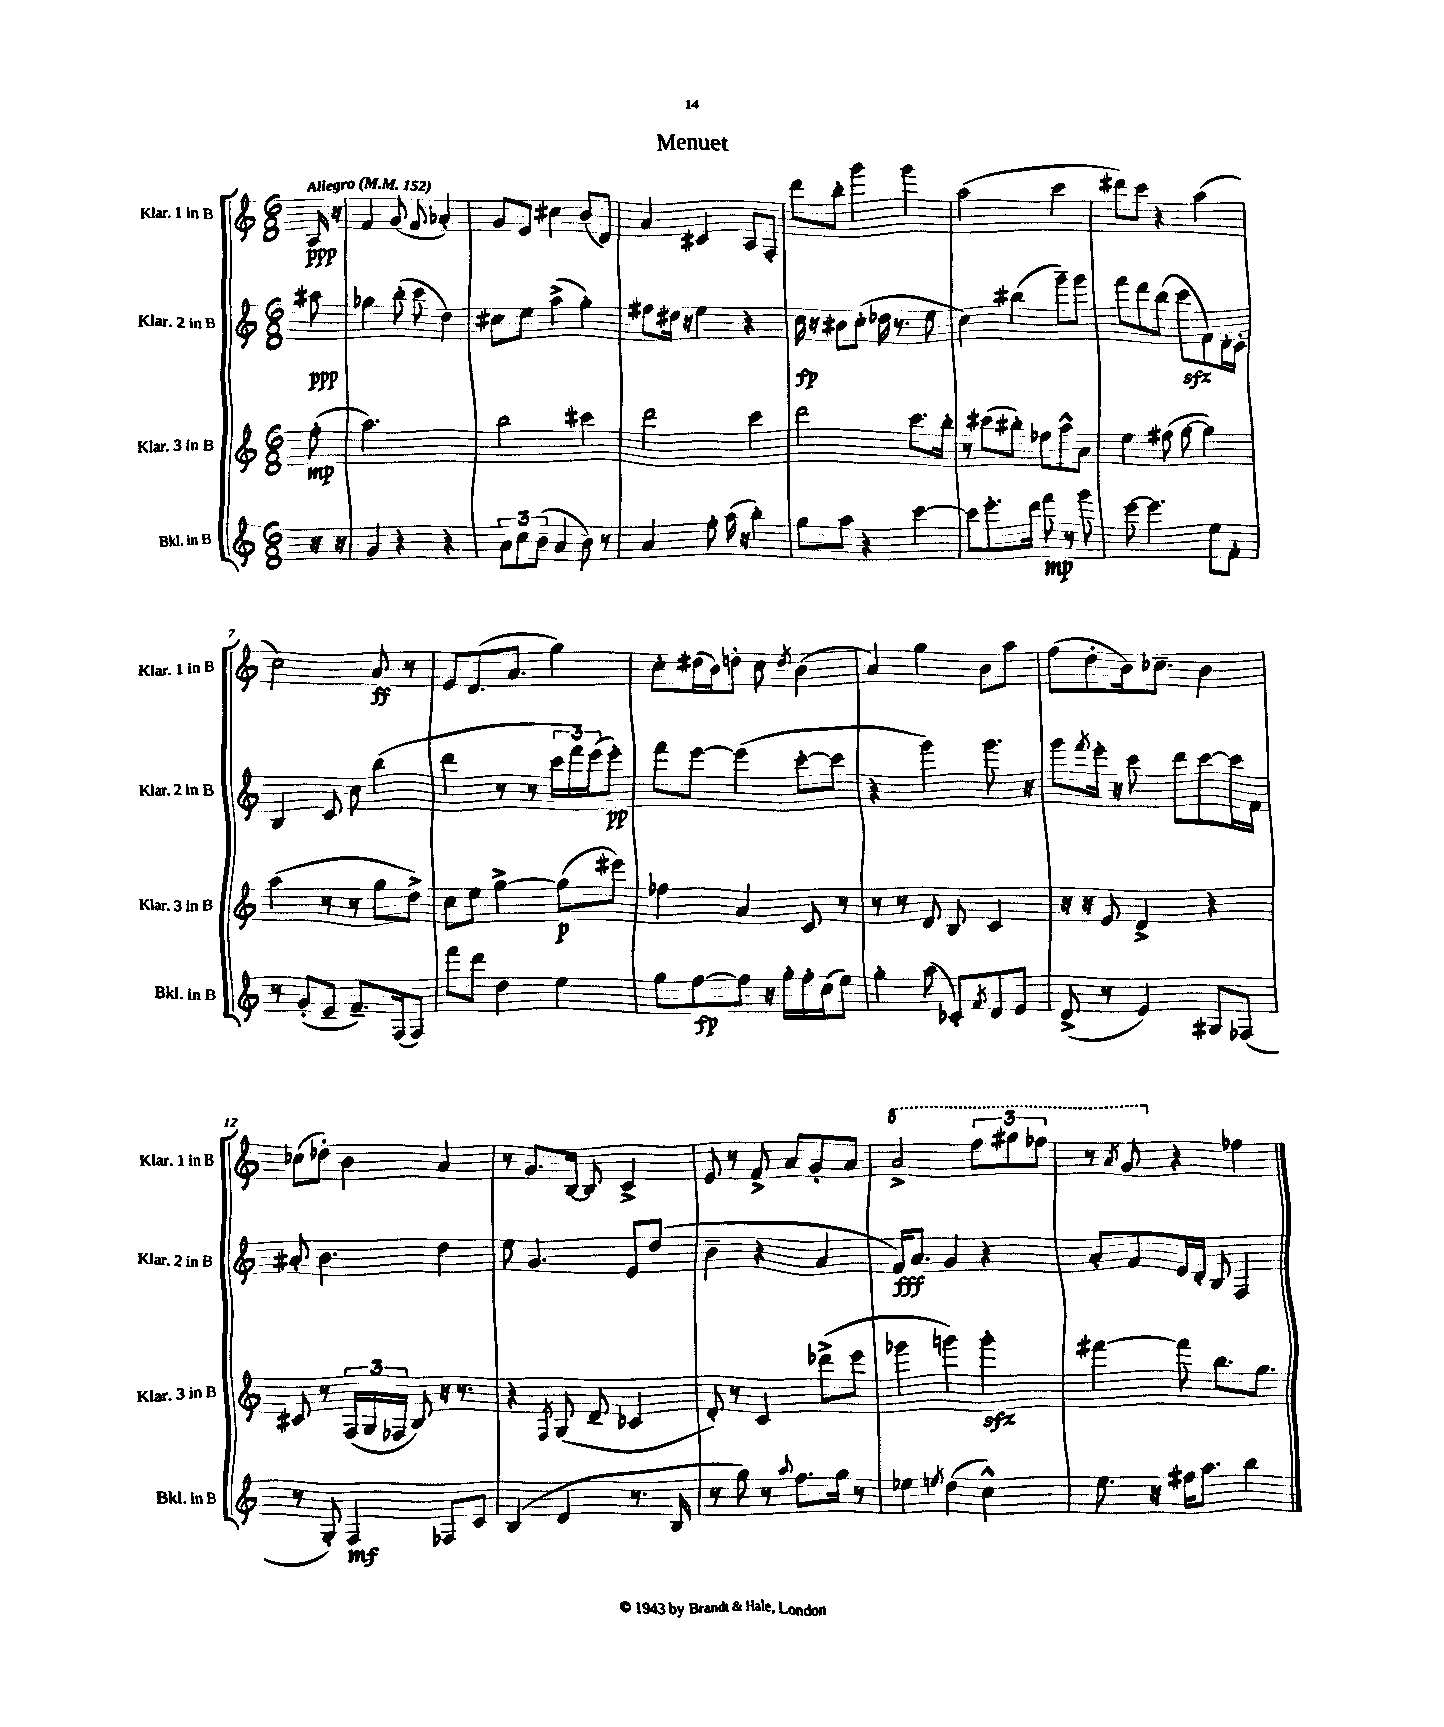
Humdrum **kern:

**kern	**kern	**kern	**kern
*staff4	*staff3	*staff2	*staff1
*clefG2	*clefG2	*clefG2	*clefG2
*k[]	*k[]	*k[]	*k[]
*M6/8	*M6/8	*M6/8	*M6/8
*MM152	*MM152	*MM152	*MM152
16r	(8ff'\	8aa#\	16A/
16r	.	.	16r
=	=	=	=
4g/	2.aa\)	4gg-\	4f/
4r	.	(8bb'\	(8g/
.	.	8ccc\	8f/
4r	.	4dd\)	4a-'/)
=	=	=	=
12a\L	2bb\	8cc#\L	8g/L
12cc\	.	.	.
.	.	8ee\J	8e/J
(12b\J	.	.	.
4a/	.	(4aa^\	4cc#\
8b\)	4ccc#\	4gg'\)	(8b/L
8r	.	.	8d/J)
=	=	=	=
4a/	2ddd\	8ff#\L	4a/
.	.	16dd#\Jk	.
.	.	16r	.
8ff'\	.	4ee\	4c#/
(16aa\	.	.	.
16r	.	.	.
4bb'\)	4ccc\	4r	8A/L
.	.	.	8F'/J
=	=	=	=
8gg\L	2ddd\	16cc\	8ddd\L
.	.	16r	.
8aa\J	.	8b#\L	8bb'\J
4r	.	(8cc'\J	4ggg\
.	.	16dd-\	.
.	.	8.r	.
[4ccc\	8.ccc\L	.	4ggg\
.	.	8ee\	.
.	16bb'\Jk	.	.
=	=	=	=
8ccc\]L	8r	4cc\)	(2aa\
8.eee'\	(8ccc#\L	.	.
.	8bb#'\J)	(4bb#\	.
16ddd\Jk	.	.	.
8fff\	8ff-\L	.	.
8r	8aa^^\	8ggg~\L)	4ccc\
8ggg\	8a\J	8ggg\J	.
=	=	=	=
[8eee\	4ee\	8fff\L	8ddd#\L)
4.eee\]	.	8ddd\	8ccc\J
.	(8ff#\	(8bb\J	4r
.	[8gg\	8ccc\L	.
8ee\L	4gg\])	8f\)	(4aa\
8f'\J	.	16d'\L	.
.	.	16c'\JJ	.
=	=	=	=
8r	(4aa\	4B/	2cc\)
(8g'/L	.	.	.
8e~/J	8r	8c/	.
8.f~/L)	8r	8cc\	.
.	8gg\L	(4bb\	8a/
(16F/k	.	.	.
8F/J)	8dd^\J)	.	8r
=	=	=	=
8fff\L	8cc\L	4ddd\	8e/L
8ddd\J	8ee\J	.	(8.d/
4dd\	[4gg^\	8r	.
.	.	.	8.a/J
.	.	8r	.
4ee\	(8gg\]L	24ccc\LL	4gg\)
.	.	24fff\)	.
.	.	(24eee\J	.
.	8eee#\J)	8eee'\J)	.
=	=	=	=
8gg\L	4ff-\	8fff\L	8cc'\L
[8ff\	.	[8eee\J	(16dd#\L
.	.	.	16b\J)
8ff\]J	4a/	(4eee\]	8dd'\J
16r	.	.	8cc\
16gg'\LL	.	.	.
.	.	.	8qdd/
16ff'\	8c/	[8ccc'\L	(4b\
(16cc\J	.	.	.
8ee\J)	8r	8ccc\]J	.
=	=	=	=
4gg'\	8r	4r	4a/)
.	8r	.	.
(8aa\	8d/	4ggg\)	4gg\
8c-'/L)	8B/	.	.
8qf/	.	.	.
8d/	4c/	8.ggg\	8b\L
8e/J	.	.	8aa\J
.	.	16r	.
=	=	=	=
(8d^/	16r	8ggg\L	(8ff\L
.	16r	.	.
.	.	8qfff/	.
8r	8e/	16eee'\Jk	8dd'\
.	.	16r	.
4e/)	4d^/	8ccc\	16b\k)
.	.	.	8.cc-~\J
.	.	8ddd\L	.
8G#/L	4r	[8ccc\	4b\
(8F-/J	.	16ccc\]L	.
.	.	16f\JJ	.
=	=	=	=
8r	8c#/	8a#'/	(8cc-\L
8G'/)	8r	4.b\	8dd-'\J)
4F/	(24F/LL	.	4b\
.	24G/	.	.
.	24F-/JJ	.	.
.	8B/)	.	.
8F-/L	16r	4dd\	4a/
.	8.r	.	.
8c/J	.	.	.
=	=	=	=
(4B/	4r	8ee\	8r
.	.	4.g/	8.g/L
.	8qF/	.	.
4d/	(8G/	.	.
.	.	.	[16B/Jk
.	8d~/	.	8B/]
8.r	4c-/	8e/L	4c^/
.	.	(8dd/J	.
16B/	.	.	.
=	=	=	=
8r	8d'/)	4b~\	8e/
8gg\)	8r	.	8r
8r	4c/	4r	8f^/
8qqaa/	.	.	.
8.ff\L	.	.	8a/L
.	(8ddd-^\L	4a/	8g'/
16gg\Jk	.	.	.
8r	8eee\J	.	8a/J
=	=	=	=
4ee-\	4ggg-\	16f/LK)	2aa^/
.	.	8.a/J	.
8qee/	.	.	.
(4dd\	4ggg\)	4g/	.
4cc^^\)	4ggg'\	4r	12fff\L
.	.	.	12ggg#\
.	.	.	12fff-\J
=	=	=	=
8.ee\	[4fff#\	8a'/L	8r
.	.	.	8qaa/
.	.	8f/	8gg/
16r	.	.	.
16ff#\LK	8fff#\]	16e/L	4r
8.aa\J	.	16d'/JJ	.
.	8.bb\L	8B/	.
4bb\	.	4F/	4ff-\
.	8.gg\J	.	.
==	==	==	==
*-	*-	*-	*-
